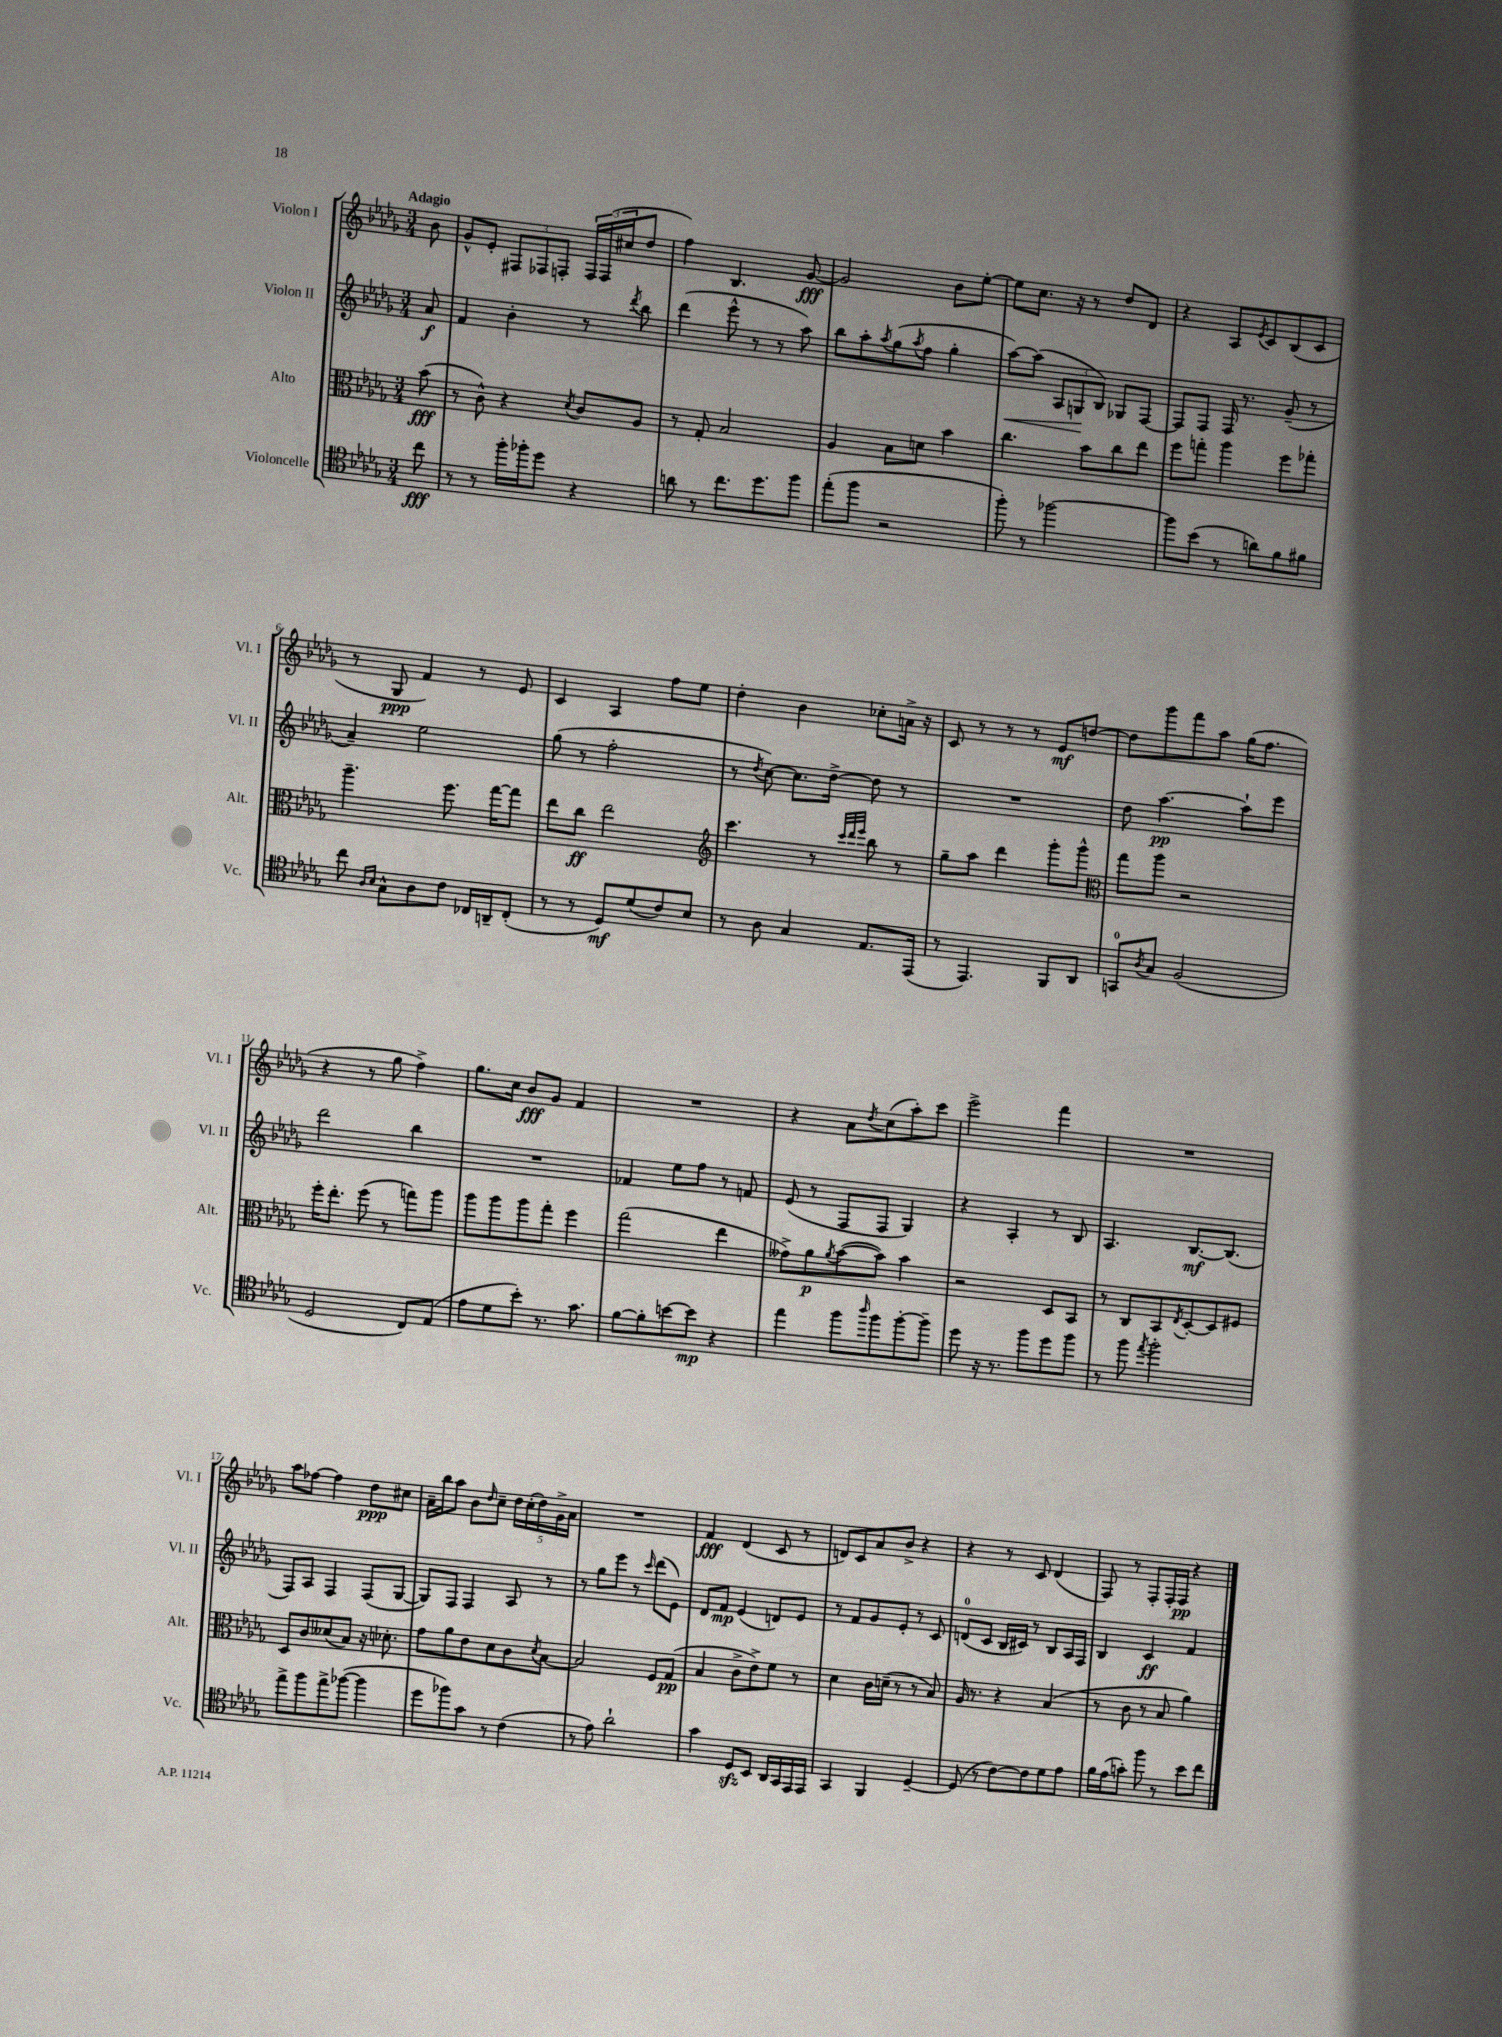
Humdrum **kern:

**kern	**kern	**kern	**kern
*staff4	*staff3	*staff2	*staff1
*clefC4	*clefC3	*clefG2	*clefG2
*k[b-e-a-d-g-]	*k[b-e-a-d-g-]	*k[b-e-a-d-g-]	*k[b-e-a-d-g-]
*M3/4	*M3/4	*M3/4	*M3/4
8cc\	(8b-\	8a-/	8b-\
=	=	=	=
8r	8r	4f/	8g-^^/L
8r	8c^^\)	.	8e-'/J
16ff'\LL	4r	4b-'\	12F#/L
16ff-'\J	.	.	.
.	.	.	12F-/
8dd-\J	.	.	.
.	.	.	12F'/J
.	8qd-/	.	.
4r	8c/L	8r	24F/LL
.	.	.	(24F/
.	.	.	24cc#/J
.	.	8qddd-/	.
.	8A-/J	8bb-\	8dd-/J
=	=	=	=
8a\	8r	(4ddd-\	4ff\)
8r	8G-'/	.	.
8.cc\L	2B-/	8eee-^^\	4.B-/
.	.	8r	.
8.dd-\	.	.	.
.	.	8r	.
8ff\J	.	8aa-\)	[8g-/
=	=	=	=
(8ee-'\L	4A-/	8bb-\L	2g-/]
8ff\J	.	8aa-'\	.
.	.	8qaa-/	.
2r	8B-\L	(8gg-\	.
.	.	8qaa-/	.
.	8d\J	8ff\J	.
.	4b-\	4gg-'\	8b-\L
.	.	.	[8ee-'\J
=	=	=	=
8ff'\)	4.cc\	[8aa-\L)	8ee-\]L
8r	.	(8aa-\]J	8.cc\J
[2ff-\	.	12A-/L	.
.	.	.	16r
.	.	12G/	.
.	8b-\L	.	8r
.	.	12B-/J)	.
.	8cc\	8G-/L	8dd-/L
.	8ee-\J	[8F/J	8d-/J
=	=	=	=
8ff-\]L	8ff\L	8F/]L	4r
(8b-\J	8gg'\J	8F/J	.
8r	4aa-\	16F/	8A-/L
.	.	8.r	.
.	.	.	8qe-/
8a\L)	.	.	8c/
8f\	8ff\L	(8g-~/	(8B-/
8f#\J	8gg-'\J	8r	8c/J
=	=	=	=
8cc\	4.aa-~\	4a-~/)	8r
16qqA-/LL	.	.	.
16qqB-/JJ	.	.	.
8G-^^\L	.	.	8G-/
8A-\	.	2ee-\	4f/)
8c\J	8.ff\	.	.
16C-/LL	.	.	8r
16AA~/J	[16gg-\LK	.	.
(8C-'/J	8gg-\]J	.	8e-/
=	=	=	=
8r	8ee-\L	(8gg-\	4c/
8r	8cc\J	8r	.
8D-/L)	2ee-\	2ff'\	4A-/
(8d-/	.	.	.
8c/)	.	.	8ff\L
8B-/J	.	.	8ee-\J
=	=	=	=
*	*clefG2	*	*
8r	4.ccc\	8r	4dd-'\
.	.	8qdd-/	.
8A-\	.	[8cc\)	.
4G-/	.	8.cc\]L	4b-\
.	8r	.	.
.	.	[16dd-^\Jk	.
.	32qqccc/LLL	.	.
.	32qqddd-/	.	.
.	32qqeee-/JJJ	.	.
8.E-/L	8bb-\	8dd-\]	8cc-'\L
.	8r	8r	16a^\Jk
(16EE-/Jk	.	.	16r
=	=	=	=
8r	8gg-~\L	2.r	8c/
4.EE-/)	8aa-\J	.	8r
.	4ddd-\	.	8r
.	.	.	8r
8FF/L	8ggg-'\L	.	8e-/L
8AA-/J	8ggg-^^\J	.	[8dd/J
=	=	=	=
*	*clefC3	*	*
8GG/L	8gg-\L	8dd-\	8dd\]L
8qA-/	.	.	.
8G-/J	8aa-\J	[4.aa-\	8ggg-\
(2F/	2r	.	8fff\
.	.	.	8aa-\J
.	.	8aa-`\]L	(16gg-\LK
.	.	.	8.ff\J
.	.	8eee-\J	.
=	=	=	=
2D-/	16ff'\LK	2ddd-\	4r
.	8.ee-'\J	.	.
.	(8ff\	.	8r
.	8r	.	8gg-\
8C/L)	8gg\L)	4bb-\	4ff^\)
(8E-/J	8aa-\J	.	.
=	=	=	=
8e-\L	8aa-\L	2.r	8.gg-\L
8d-\	8aa-\	.	.
.	.	.	16cc\Jk
8b-'\J)	8aa-\	.	8b-/L
8.r	8gg-'\J	.	8g-/J
.	4ff\	.	4f/
8.g-\	.	.	.
=	=	=	=
[8f\L	(2gg-\	4f-/	2.r
8f'\]	.	.	.
[8b\	.	8ee-\L	.
8b\]J	.	8ff\J	.
4r	4ee-\	8r	.
.	.	8f/	.
=	=	=	=
4ee-\	8g--^\L)	(8e-/	4r
.	8a-\	8r	.
.	8qa-/	.	.
8ff\L	([8b-\	8F/L	8a-\L
16qqaa-/	.	.	8qdd-/
8ff\	8b-\]J)	8F/J	(8cc\
[8ff'\	4b-\	4G-/)	8aa-'\)
8ff~\]J	.	.	8ccc\J
=	=	=	=
8dd-\	2r	4r	2eee-^\
16r	.	.	.
8.r	.	.	.
.	.	4A-'/	.
8ff\L	.	.	.
8dd-\	8D-/L	8r	4fff\
8ff\J	8BB-/J	8B-/	.
=	=	=	=
8r	8r	4.A-/	2.r
8ff\	8C/L	.	.
8qee-/	.	.	.
2ff'\	8BB-/	.	.
.	8qE-/	.	.
.	[8D-'/	[8.B-/L	.
.	8D-/]	.	.
.	.	(8.B-/]J	.
.	8F#/J	.	.
=	=	=	=
8ee-^\L	8D-/L	8F/L)	8aa-\L
8ff\	8c/	8A-/J	[8ff-\J
8ee-^\	(8d--/	4F/	4ff-\]
([8ff-\J	8B-/J)	.	.
4ff-\]	16r	(8F/L	8dd-\L
.	8.d-'\	.	.
.	.	[8G-/J	8cc#\J
=	=	=	=
8dd-\L	8g-\L	8G-/]L)	16a-~\LL
.	.	.	16bb-\J
8ff-\)	8a-\	8F/J	8aa-\J
8g-\J	8e-\	4F/	8b-\L
.	.	.	16qqdd-/
8r	8d-\	.	8cc~\J
(4c\	8c\	8A-/	20dd-\LL
.	.	.	(20cc'\
.	.	.	20dd-\)
.	8qd-/	.	.
.	[8B-\J	8r	.
.	.	.	20g-^\
.	.	.	20a-\JJ
=	=	=	=
8r	2B-/]	8r	2.r
8e-\)	.	8gg-\L	.
2a-`\	.	8eee-\J	.
.	.	8r	.
.	.	16qqccc/	.
.	8F/L	(8ddd-\L	.
.	(8G-/J	8e-\J)	.
=	=	=	=
4g-\	4B-/	8d-/L	4f/
.	.	8f/J	.
8D-/L	8c^\L	(4e-/	(4d-/
8BB-/J	8e-^\)	.	.
16AA-/LL	8f\J	8d/L)	8c/
16GG-/	.	.	.
16EE-/	8r	8e-/J	8r
16EE-/JJ	.	.	.
=	=	=	=
4GG-/	4d-\	8r	8d/L)
.	.	8f/L	8c/
4FF/	16c\LL	8g-/	8a-/
.	(16d~\JJ	.	.
.	8r	8e-'/J	8b-^/J
[4D-~/	8r	8r	4r
.	8B-/)	8c/	.
=	=	=	=
(8D-/]	16A-/	(8d/L	4r
.	8.r	.	.
8r	.	8c/J	.
[8c\L)	4r	16B-/LL	8r
.	.	16c#/JJ)	.
8c\]	.	8r	8c/
8d-\	(4B-/	8B-/L	(4d-/
8e-\J	.	16A-/L	.
.	.	16F/JJ	.
=	=	=	=
16f\LL	8r	4B-/	8F/)
(16e-\J	.	.	.
8g'\J)	8c\	.	8r
8ff\	8r	4c/	8F'/L
8r	8B-/	.	16F'/L
.	.	.	16F/JJ
8b-\L	4a-\)	4f/	4r
8cc\J	.	.	.
==	==	==	==
*-	*-	*-	*-
